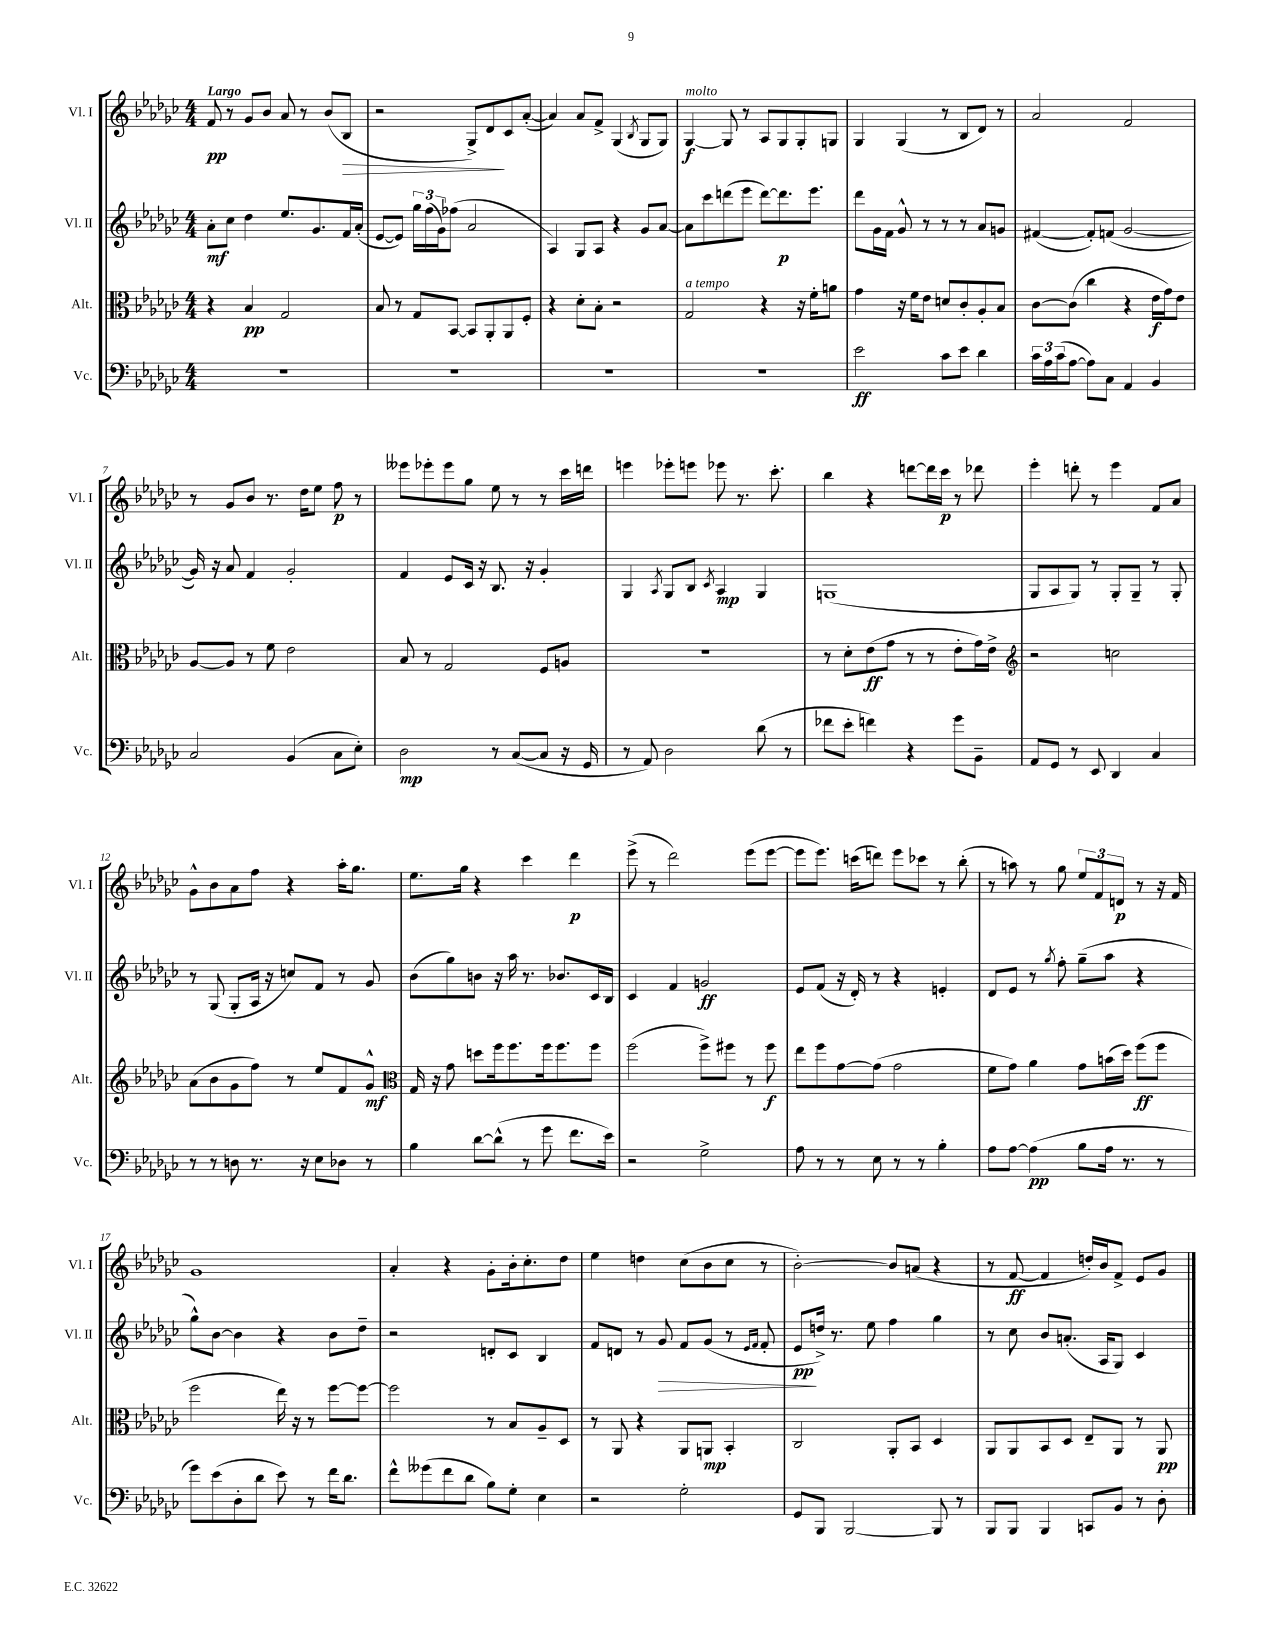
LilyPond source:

<<
\new StaffGroup <<
\new Staff = "s0" \with { instrumentName = "Vl. I" shortInstrumentName = "Vl. I" } {
    \clef treble \key ges \major \numericTimeSignature \time 4/4 \tempo "Largo"
    f'8\pp r8 ges'8 bes'8 aes'8 r8 bes'8( bes8\> |
    r2 ges8->) des'8\! ces'8 aes'8~-.( |
    aes'4) aes'8 f'8-> ges4( \acciaccatura { bes8 } ges8 ges8) |
    ges4~\f^\markup { \italic "molto" } ges8 r8 aes8 ges8 ges8-. g8 |
    ges4 ges4( r8 bes8 des'8) r8 |
    aes'2 f'2 |
    r8 ges'8 bes'8 r8. des''16 ees''8 f''8\p r8 |
    eeses'''8 ees'''8-. ees'''8 ges''8 ees''8 r8 r8 ces'''16 d'''16 |
    e'''4 ees'''8-. e'''8 ees'''8 r8. ces'''8.-. |
    bes''4 r4 d'''8~ d'''16 ces'''16\p r8 des'''8 |
    ees'''4-. d'''8-. r8 ees'''4 f'8 aes'8 |
    ges'8-^ bes'8 aes'8 f''8 r4 aes''16-. ges''8. |
    ees''8. ges''16 r4 ces'''4 des'''4\p |
    ees'''8->( r8 des'''2) ees'''8( ees'''8~ |
    ees'''8 ees'''8.) c'''16( d'''8) ees'''8 ces'''8 r8 bes''8-.( |
    r8 a''8) r8 ges''8 \tuplet 3/2 { ees''8 f'8 d'8\p } r8 r16 f'16 |
    ges'1 |
    aes'4-. r4 ges'8-. bes'16-. ces''8.-. des''8 |
    ees''4 d''4 ces''8( bes'8 ces''8 r8 |
    bes'2~-.) bes'8 a'8( r4 |
    r8 f'8~\ff f'4 d''16-.) bes'16 f'8-> ees'8 ges'8 \bar "|." |
}
\new Staff = "s1" \with { instrumentName = "Vl. II" shortInstrumentName = "Vl. II" } {
    \clef treble \key ges \major \numericTimeSignature \time 4/4
    aes'8-.\mf ces''8 des''4 ees''8. ges'8. f'16 aes'16-.( |
    ees'8~ ees'8) \tuplet 3/2 { ges''16 f''16( ges'16) } fes''8( aes'2 |
    aes4) ges8 aes8 r4 ges'8 aes'8~ |
    aes'8 ces'''8 d'''8( ees'''8 d'''8~) d'''8.\p ees'''8. |
    des'''8 ges'16 f'16 ges'8-^ r8 r8 r8 aes'8 g'8 |
    fis'4~( fis'8-.) f'8( ges'2~ |
    ges'16) r16 aes'8 f'4 ges'2-. |
    f'4 ees'8 ces'16 r16 bes8. r16 ges'4-. |
    ges4 \acciaccatura { aes8 } ges8 bes8 \acciaccatura { ces'8 } aes4\mp ges4 |
    g1( |
    ges8 aes8 ges8) r8 ges8-. ges8-- r8 ges8-. |
    r8 ges8( ges8-. aes16 r16 c''8) f'8 r8 ges'8 |
    bes'8( ges''8) b'8 r16 aes''16 r8. bes'8. ces'16 bes16 |
    ces'4 f'4 g'2\ff |
    ees'8 f'8( r16 des'16-.) r8 r4 e'4-. |
    des'8 ees'8 r8 \acciaccatura { ges''8 } f''8-. ges''8--( aes''8 r4 |
    ges''8-^) bes'8~ bes'4 r4 bes'8 des''8-- |
    r2 d'8-. ces'8 bes4 |
    f'8 d'8 r8 ges'8\> f'8 ges'8( r8 \grace { ees'16 f'16 } f'8-. |
    ees'8\pp\! d''16->) r8. ees''8 f''4 ges''4 |
    r8 ces''8 bes'8 a'8.-.( aes16 ges8) ces'4 \bar "|." |
}
\new Staff = "s2" \with { instrumentName = "Alt." shortInstrumentName = "Alt." } {
    \clef alto \key ges \major \numericTimeSignature \time 4/4
    r4 bes4\pp ges2 |
    bes8 r8 ges8 bes,8~ bes,8 aes,8-. aes,8 f8-. |
    r4 des'8-. bes8-. r2 |
    ges2^\markup { \italic "a tempo" } r4 r16 f'16-. a'8 |
    ges'4 r16 f'16 ees'8 d'8 ces'8-. aes8-. bes8 |
    ces'8~ ces'8( ces''4 r4 ees'16\f ges'16) ees'8 |
    aes8~ aes8 r8 f'8 ees'2 |
    bes8 r8 ges2 f8 a8 |
    R1 |
    r8 des'8-. ees'8\ff( ges'8 r8 r8 ees'8-. ges'16) ees'16-> |
    \clef treble r2 c''2 |
    aes'8( bes'8 ges'8 f''8) r8 ees''8 f'8 ges'8-^\mf |
    \clef alto ges16 r16 ges'8 d''8 f''16 f''8. f''16 f''8. f''8 |
    f''2( f''8->) fis''8 r8 fis''8\f |
    ees''8 f''8 ges'8~ ges'8( ges'2 |
    f'8 ges'8) aes'4 ges'8 b'16( des''16) f''8\ff( f''8 |
    f''2 ees''16) r16 r8 f''8~ f''8~ |
    f''2 r8 bes8 aes8-- des8 |
    r8 aes,8 r4 aes,8 a,8\mp bes,4-. |
    ces2 aes,8-. bes,8 des4 |
    aes,8 aes,8 bes,8 des8 ees8-- aes,8 r8 aes,8\pp \bar "|." |
}
\new Staff = "s3" \with { instrumentName = "Vc." shortInstrumentName = "Vc." } {
    \clef bass \key ges \major \numericTimeSignature \time 4/4
    R1 |
    R1 |
    R1 |
    R1 |
    ees'2\ff ces'8 ees'8 des'4 |
    \tuplet 3/2 { ces'16 aes16 ces'16( } aes8~ aes8) ces8 aes,4 bes,4 |
    ces2 bes,4( ces8 ees8-.) |
    des2\mp r8 ces8~( ces8 r16 ges,16 |
    r8 aes,8) des2 des'8( r8 |
    fes'8 ees'8-. f'4) r4 ges'8 bes,8-- |
    aes,8 ges,8 r8 ees,8 des,4 ces4 |
    r8 r8 d8 r8. r16 ees8 des8 r8 |
    bes4 des'8~ des'8-^( r8 ges'8 f'8. ees'16) |
    r2 ges2-> |
    aes8 r8 r8 ees8 r8 r8 bes4-. |
    aes8 aes8~ aes4\pp( bes8 aes16 r8. r8 |
    ges'8) ees'8( des8-. des'8 ees'8) r8 f'16 des'8. |
    f'8-^ geses'8( f'8 des'8 bes8) ges8-. ees4 |
    r2 ges2-. |
    ges,8 bes,,8 bes,,2~ bes,,8 r8 |
    bes,,8 bes,,8 bes,,4 c,8 bes,8 r8 des8-. \bar "|." |
}
>>
>>
